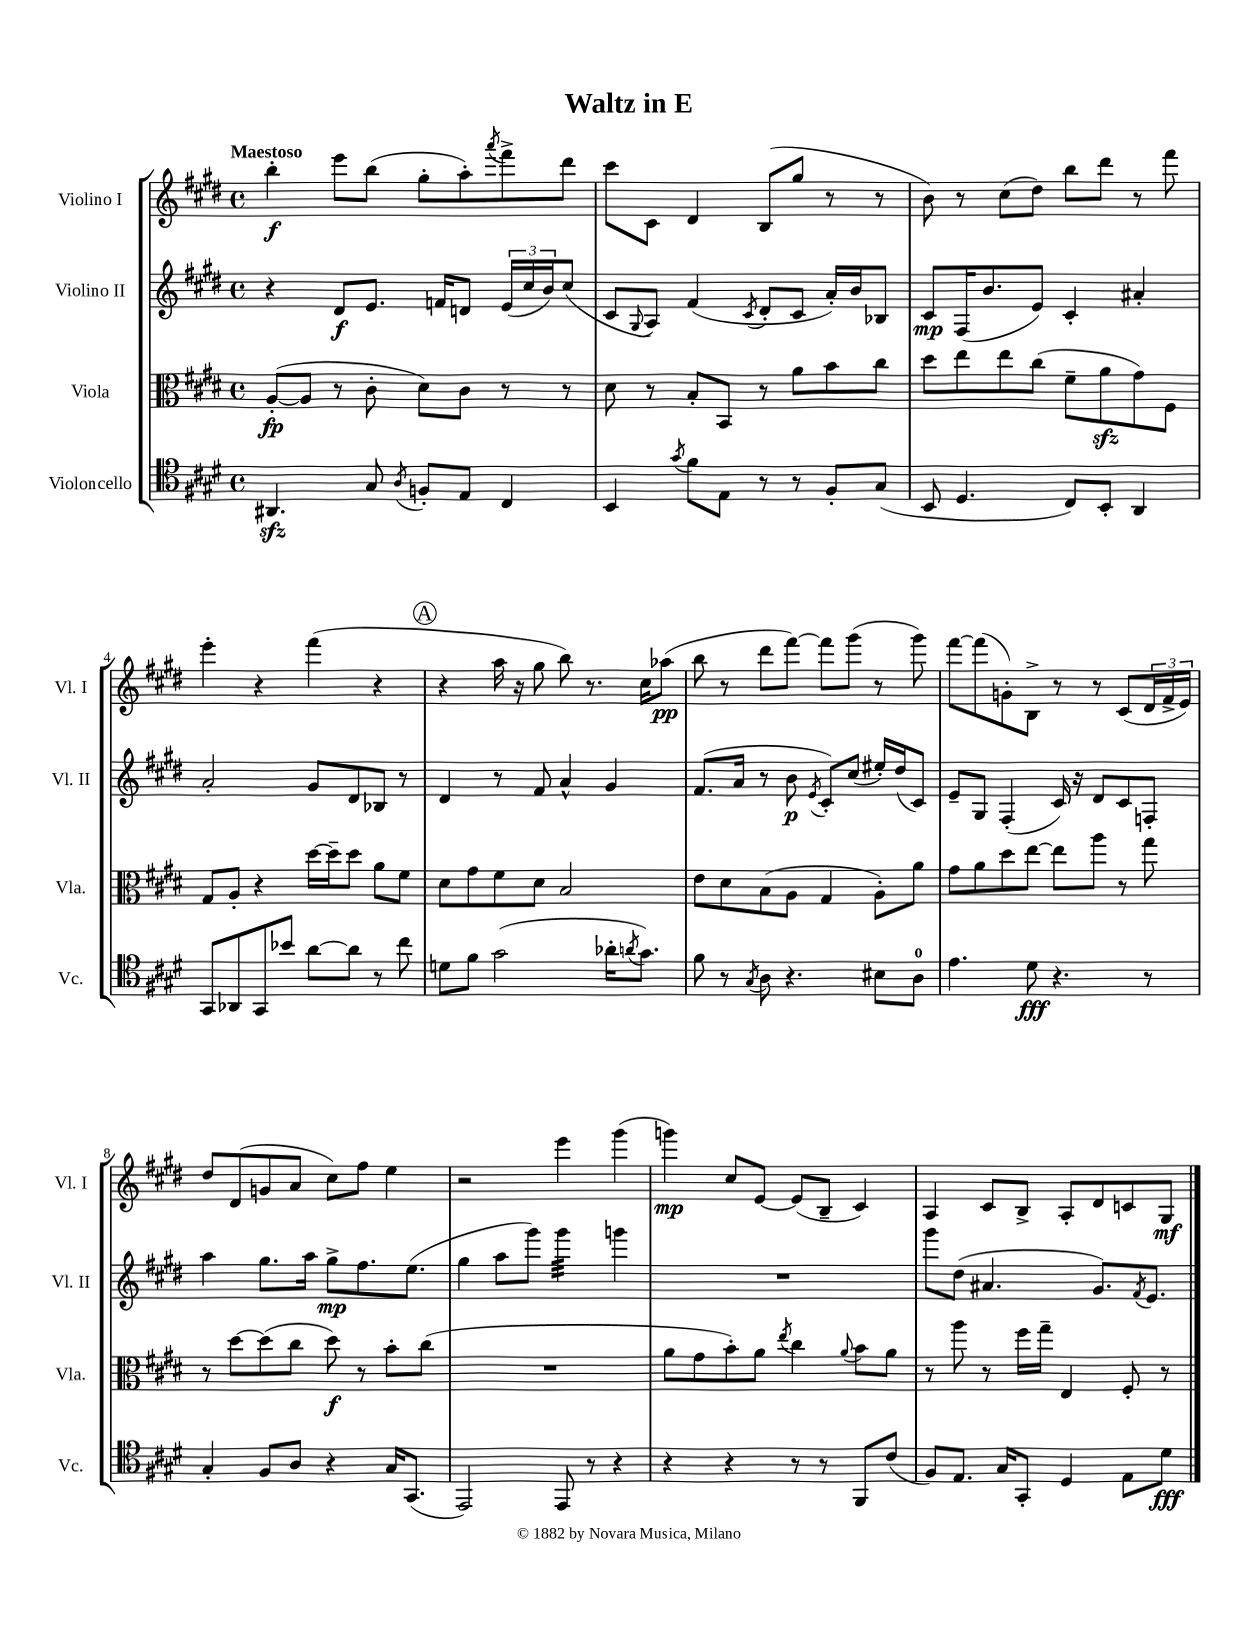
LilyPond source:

\header { title = "Waltz in E" }
<<
\new StaffGroup <<
\new Staff = "s0" \with { instrumentName = "Violino I" shortInstrumentName = "Vl. I" } {
    \clef treble \key e \major \defaultTimeSignature \time 4/4 \tempo "Maestoso"
    b''4-.\f e'''8 b''8( gis''8-. a''8-.) \acciaccatura { a'''8 } fis'''8-> dis'''8 |
    cis'''8 cis'8 dis'4 b8( gis''8 r8 r8 |
    b'8) r8 cis''8( dis''8) b''8 dis'''8 r8 fis'''8 |
    e'''4-. r4 fis'''4( r4 |
    \mark \markup { \circle "A" } r4 a''16 r16 gis''8 b''8) r8. cis''16 aes''8\pp( |
    b''8 r8 dis'''8 fis'''8~) fis'''8 gis'''8( r8 gis'''8) |
    fis'''8~ fis'''8( g'8-.) b8-> r8 r8 cis'8( \tuplet 3/2 { dis'16 fis'16-> e'16) } |
    dis''8 dis'8( g'8 a'8 cis''8) fis''8 e''4 |
    r2 e'''4 gis'''4( |
    g'''4\mp) cis''8 e'8~ e'8( b8-- cis'4) |
    a4 cis'8 b8-> a8-. dis'8 c'8 gis8\mf \bar "|." |
}
\new Staff = "s1" \with { instrumentName = "Violino II" shortInstrumentName = "Vl. II" } {
    \clef treble \key e \major \defaultTimeSignature \time 4/4
    r4 dis'8\f e'8. f'16 d'8 \tuplet 3/2 { e'16( cis''16 b'16) } cis''8( |
    cis'8 \appoggiatura { gis8 } a8) fis'4( \acciaccatura { cis'8 } dis'8-. cis'8 a'16-.) b'16 bes8 |
    cis'8\mp fis16( b'8. e'8) cis'4-. ais'4-. |
    a'2-. gis'8 dis'8 bes8 r8 |
    \mark \markup { \circle "A" } dis'4 r8 fis'8 a'4-^ gis'4 |
    fis'8.( a'16 r8 b'8\p \acciaccatura { e'8 } cis'8-.) cis''8( eis''16-.) dis''16( cis'8) |
    e'8-- gis8 fis4-.( cis'16) r16 dis'8 cis'8 f8-. |
    a''4 gis''8. a''16 gis''8->\mp fis''8. e''8.( |
    gis''4 a''8 gis'''8) gis'''4:32 g'''4 |
    R1 |
    gis'''8 dis''8( ais'4. gis'8.) \acciaccatura { fis'8 } e'8. \bar "|." |
}
\new Staff = "s2" \with { instrumentName = "Viola" shortInstrumentName = "Vla." } {
    \clef alto \key e \major \defaultTimeSignature \time 4/4
    a8~-.\fp( a8 r8 cis'8-. dis'8) cis'8 r8 r8 |
    dis'8 r8 b8-. b,8 r8 a'8 b'8 cis''8 |
    dis''8 e''8 e''8 cis''8( fis'8-- a'8\sfz gis'8) fis8 |
    gis8 a8-. r4 dis''16~ dis''16-- dis''8 a'8 fis'8 |
    \mark \markup { \circle "A" } dis'8 gis'8 fis'8 dis'8 b2 |
    e'8 dis'8 b8( a8 gis4 a8-.) a'8 |
    gis'8 a'8 dis''8 e''8~ e''8 a''8 r8 gis''8 |
    r8 dis''8~ dis''8( cis''8 dis''8\f) r8 b'8-. cis''8( |
    R1 |
    a'8 gis'8 b'8-.) a'8 \acciaccatura { e''8 } cis''4 \appoggiatura { a'8 } b'8 a'8 |
    r8 a''8 r8 fis''16 gis''16-- e4 fis8-. r8 \bar "|." |
}
\new Staff = "s3" \with { instrumentName = "Violoncello" shortInstrumentName = "Vc." } {
    \clef tenor \key e \major \defaultTimeSignature \time 4/4
    ais,4.\sfz gis8 \acciaccatura { a8 } f8-. e8 cis4 |
    b,4 \acciaccatura { gis'8 } fis'8 e8 r8 r8 fis8-. gis8( |
    b,8 dis4. cis8) b,8-. a,4 |
    gis,8 aes,8 gis,8 bes'8 a'8~ a'8 r8 cis''8 |
    \mark \markup { \circle "A" } d'8 fis'8 gis'2( aes'16-. \acciaccatura { a'8 } gis'8.) |
    fis'8 r8 \acciaccatura { gis8 } a8 r4. bis8 a8-0 |
    e'4. dis'8\fff r4. r8 |
    gis4-. fis8 a8 r4 gis16 gis,8.( |
    e,2) e,8 r8 r4 |
    r4 r4 r8 r8 fis,8 cis'8( |
    fis8) e8. gis16 gis,8-. dis4 e8 dis'8\fff \bar "|." |
}
>>
>>
